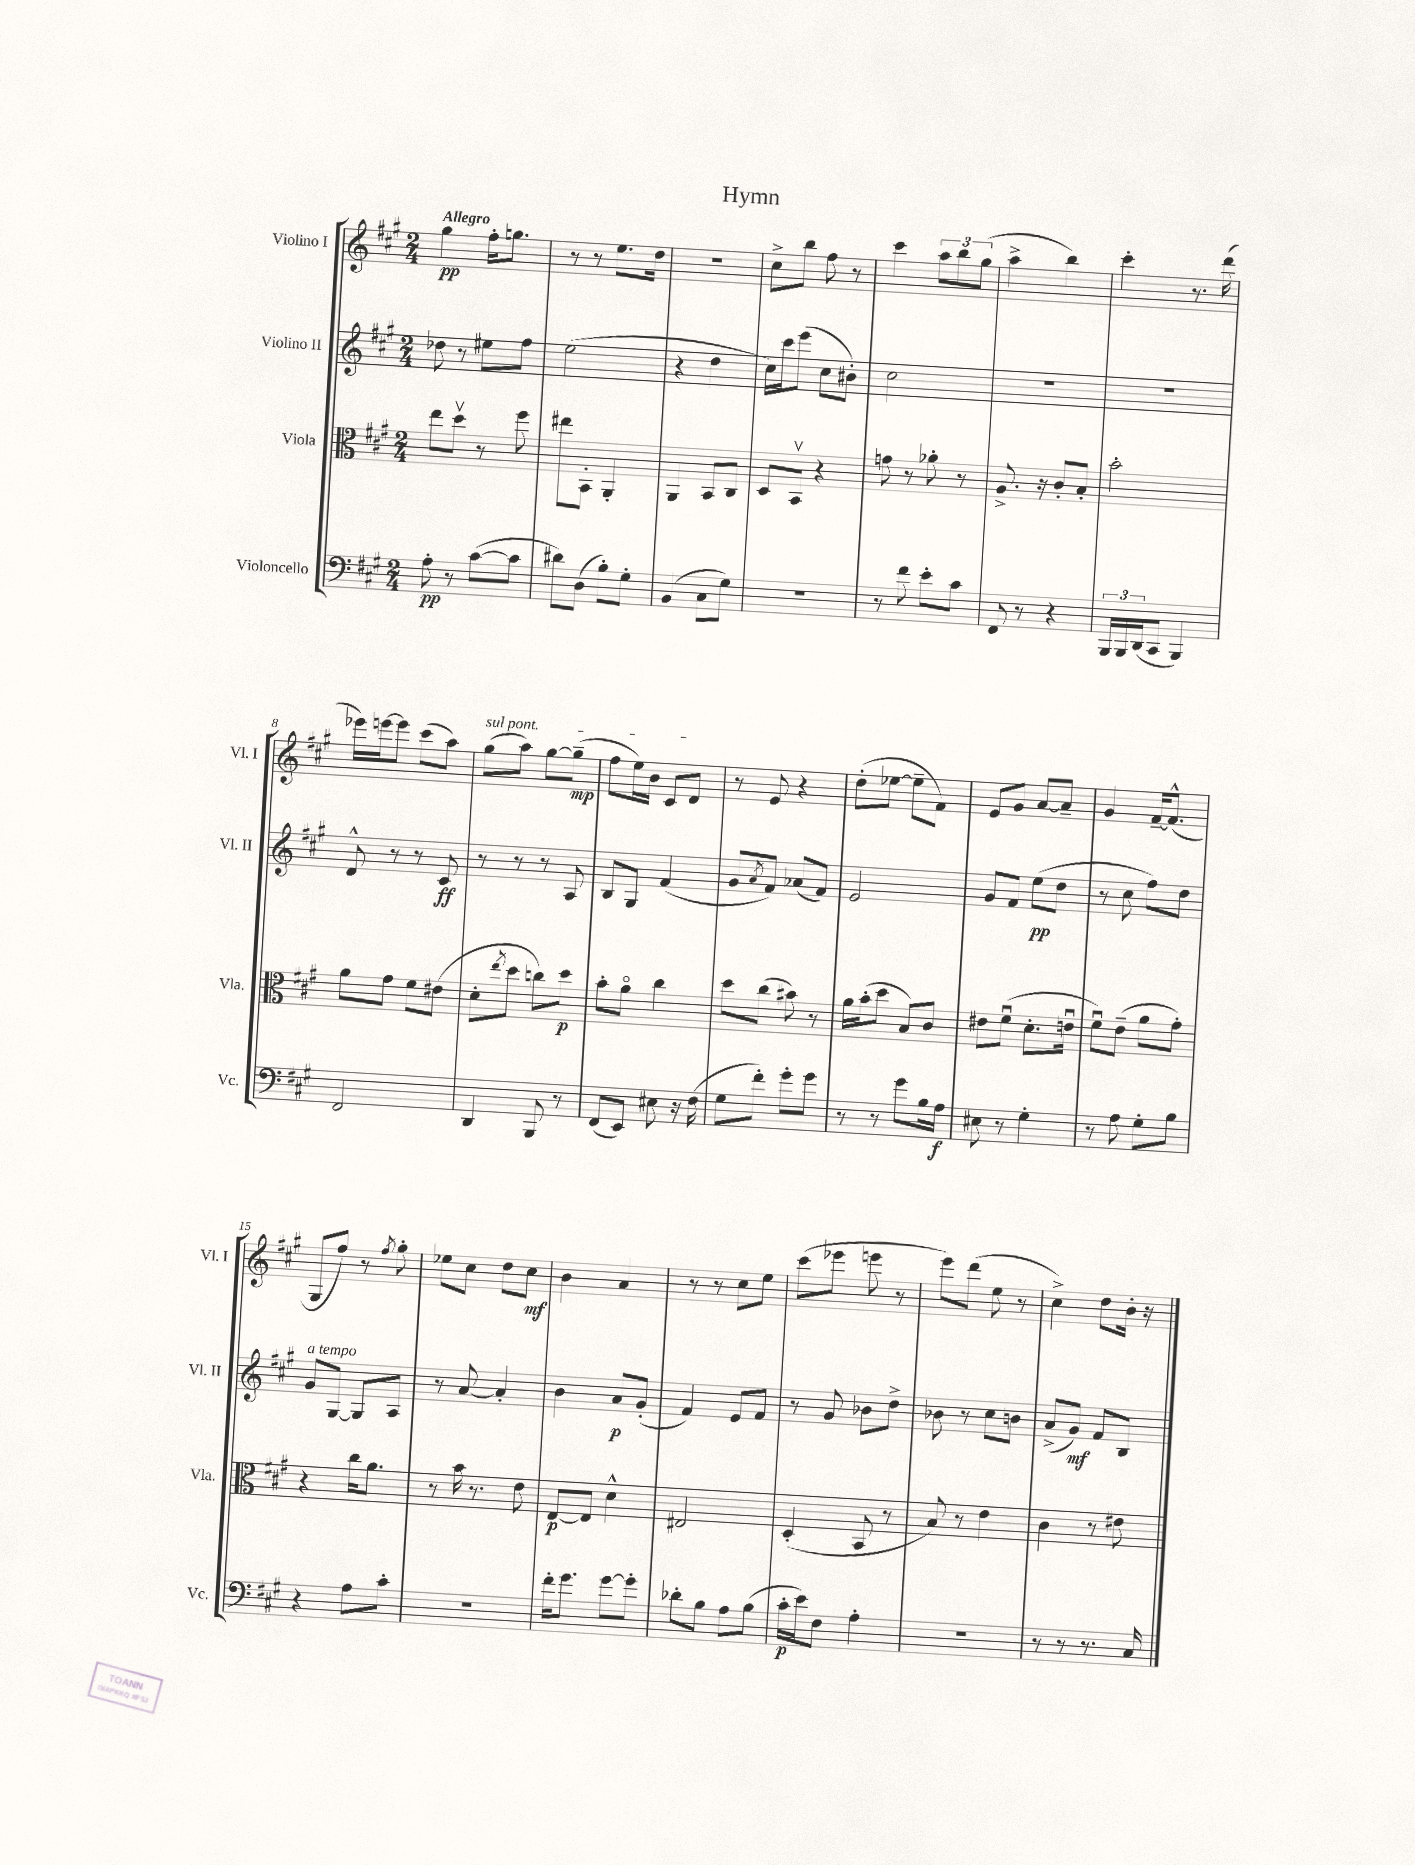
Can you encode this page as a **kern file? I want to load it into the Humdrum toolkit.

**kern	**kern	**kern	**kern
*staff4	*staff3	*staff2	*staff1
*clefF4	*clefC3	*clefG2	*clefG2
*k[f#c#g#]	*k[f#c#g#]	*k[f#c#g#]	*k[f#c#g#]
*M2/4	*M2/4	*M2/4	*M2/4
8A'	8ee	8dd-	4gg#
8r	8ddv	8r	.
([8c#	8r	8ee#	16ff#'
.	.	.	8.gg
8c#]	8ff#	8ff#	.
=	=	=	=
8d#)	8ee#	(2ee	8r
(8D	8BB'	.	8r
8B')	4AA'	.	8.ee
8G#'	.	.	.
.	.	.	16dd
=	=	=	=
(4BB	4AA	4r	2r
8C#	8BB	4dd	.
8G#)	8C#	.	.
=	=	=	=
2r	8D	16cc#)	8cc#^
.	.	16ccc#	.
.	8BBv	(8eee	8bb
.	4r	8cc#	8ff#
.	.	8b#')	8r
=	=	=	=
8r	8g	2cc#	4ccc#
8f#	8r	.	.
8e'	8a-'	.	12aa
.	.	.	12bb
8c#	8r	.	.
.	.	.	(12gg#
=	=	=	=
8FF#	8.A^	2r	4aa^
8r	.	.	.
.	16r	.	.
4r	8c#'	.	4bb)
.	8B'	.	.
=	=	=	=
24BBB	2b'	2r	4ccc#'
24BBB	.	.	.
(24DD	.	.	.
8CC#	.	.	.
4BBB)	.	.	8.r
.	.	.	(16ddd
=	=	=	=
2FF#	8a	8d^^	16eee-)
.	.	.	[16eee
.	8g#	8r	8eee]
.	8f#	8r	(8ccc#
.	(8e#	8c#	8aa)
=	=	=	=
4DD	8d'	8r	(8gg#
.	8qee	.	.
.	8dd	8r	8aa)
8BBB	8cc)	8r	[8gg#
8r	8dd	8A	(8gg#~]
=	=	=	=
(8FF#	8b'	8B	8ff#
8EE)	8ao	8G#	16ee)
.	.	.	16b
8E#	4cc#	(4f#	8c#
16r	.	.	8d
(16F#	.	.	.
=	=	=	=
8G#	8dd	8g#	8r
.	.	8qa	.
8f#')	(8cc#	8f#)	8e
8g#'	8b#)	(8a-	4r
8g#	8r	8f#)	.
=	=	=	=
8r	16a	2e	(8dd'
.	(16b'	.	.
8r	8dd	.	[8ee-
8g#	8B)	.	8ee-~]
16B	8c#	.	8f#)
16A	.	.	.
=	=	=	=
8E#	8e#	8g#	8e
8r	(8f#u	8f#	8g#
4G#'	8.d'	(8ee	[8a
.	.	8dd	8a~]
.	16eu	.	.
=	=	=	=
8r	8f#u)	8r	4g#
8A	(8e~	8cc#	.
8G#'	8a	8ff#)	[16f#~
.	.	.	(8.f#^^]
8B	8g#')	8dd	.
=	=	=	=
4r	4r	8g#	8G#
.	.	[8G#	8ff#)
8A	16cc#	8G#]	8r
.	8.a	.	.
.	.	.	8qff#
8c#'	.	8A	8gg#'
=	=	=	=
2r	8r	8r	8ee-
.	16b	[8a	8cc#
.	8.r	.	.
.	.	4a']	8dd
.	8e	.	8cc#
=	=	=	=
16f#'	[8E	4b	4b
8.g#	.	.	.
.	8E]	.	.
[8g#	4d^^	8a	4a
8g#']	.	(8g#'	.
=	=	=	=
8d-'	2E#	4f#)	8r
8B	.	.	8r
8A	.	8e	8cc#
(8B	.	8f#	8ee
=	=	=	=
16c#'	(4D'	8r	(8ccc#
16e)	.	.	.
8F#	.	8g#	8eee-
4A'	8BB	8b-	8eee
.	8r	8dd^	8r
=	=	=	=
2r	8B)	8b-	8eee)
.	8r	8r	(8ddd
.	4e	8cc#	8ee
.	.	8b	8r
=	=	=	=
8r	4c#	(8a^	4cc#^)
8r	.	8g#)	.
8.r	8r	8f#	8dd
.	8e#	8B	16b'
16C#	.	.	16r
==	==	==	==
*-	*-	*-	*-
